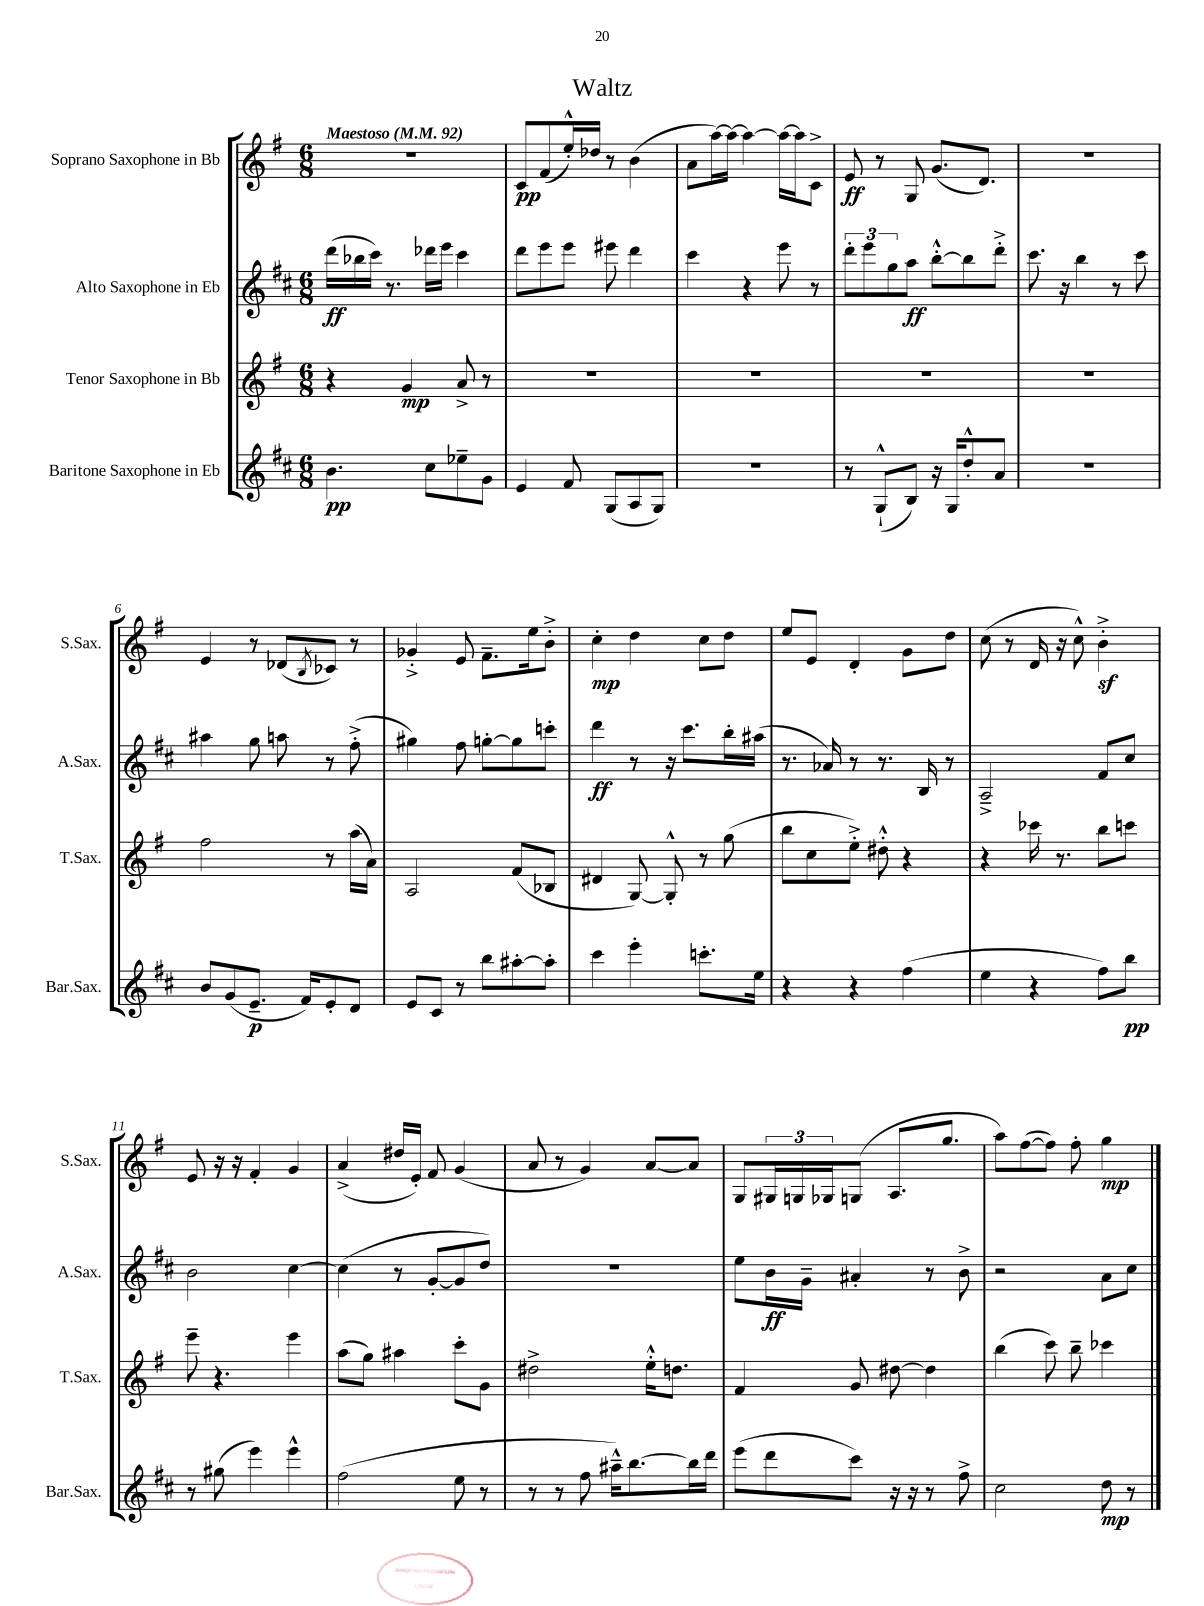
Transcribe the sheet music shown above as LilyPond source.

\header { title = "Waltz" }
<<
\new StaffGroup <<
\new Staff = "s0" \with { instrumentName = "Soprano Saxophone in Bb" shortInstrumentName = "S.Sax." } {
    \clef treble \key g \major \numericTimeSignature \time 6/8 \tempo "Maestoso" 4 = 92
    R2. |
    c'8\pp fis'8( e''16-.-^) des''16 r8 b'4( |
    a'8 a''16~) a''16~ a''4~ a''16~ a''16 c'8-> |
    e'8\ff r8 g8 g'8.( d'8.) |
    R2. |
    e'4 r8 des'8( \acciaccatura { b8 } ces'8) r8 |
    ges'4-.-> e'8 fis'8.-- e''16 b'8-.-> |
    c''4-.\mp d''4 c''8 d''8 |
    e''8 e'8 d'4-. g'8 d''8 |
    c''8( r8 d'16 r16 c''8-^) b'4-.->\sf |
    e'8 r16 r16 fis'4-. g'4 |
    a'4->( dis''16 e'16-.) fis'8 g'4( |
    a'8 r8 g'4) a'8~ a'8 |
    g8 \tuplet 3/2 { gis16 g16 ges16 } g8( a8. g''8. |
    a''8) fis''8~( fis''8) fis''8-. g''4\mp \bar "|." |
}
\new Staff = "s1" \with { instrumentName = "Alto Saxophone in Eb" shortInstrumentName = "A.Sax." } {
    \clef treble \key d \major \numericTimeSignature \time 6/8
    d'''16\ff( bes''16 cis'''16) r8. des'''16 e'''16 cis'''4 |
    d'''8 e'''8 e'''8 eis'''8 d'''4 |
    cis'''4 r4 e'''8 r8 |
    \tuplet 3/2 { d'''8-. e'''8 g''8 } a''8\ff b''8~-.-^ b''8 d'''8-.-> |
    cis'''8. r16 b''4 r8 cis'''8 |
    ais''4 g''8 a''8 r8 fis''8-.->( |
    gis''4) fis''8 g''8~-. g''8 c'''8-. |
    d'''4\ff r8 r16 cis'''8. b''16-. ais''16( |
    r8. aes'16) r8 r8. b16 r8 |
    a2---> fis'8 cis''8 |
    b'2 cis''4~ |
    cis''4( r8 g'8~-. g'8 d''8) |
    R2. |
    e''8 b'16\ff g'16-- ais'4-. r8 b'8-> |
    r2 a'8 cis''8 \bar "|." |
}
\new Staff = "s2" \with { instrumentName = "Tenor Saxophone in Bb" shortInstrumentName = "T.Sax." } {
    \clef treble \key g \major \numericTimeSignature \time 6/8
    r4 g'4\mp a'8-> r8 |
    R2. |
    R2. |
    R2. |
    R2. |
    fis''2 r8 a''16( a'16) |
    a2 fis'8( bes8 |
    dis'4 g8~) g8-.-^ r8 g''8( |
    b''8 c''8 e''8-.->) dis''8-.-^ r4 |
    r4 ces'''16 r8. b''8 c'''8 |
    e'''8-- r4. e'''4 |
    a''8( g''8) ais''4 c'''8-. g'8 |
    dis''2-> e''16-.-^ d''8. |
    fis'4 g'8 dis''8~ dis''4 |
    b''4( c'''8) b''8-- ces'''4 \bar "|." |
}
\new Staff = "s3" \with { instrumentName = "Baritone Saxophone in Eb" shortInstrumentName = "Bar.Sax." } {
    \clef treble \key d \major \numericTimeSignature \time 6/8
    b'4.\pp cis''8 ees''8-- g'8 |
    e'4 fis'8 g8( a8 g8) |
    R2. |
    r8 g8-!-^( b8) r16 g16 d''8-.-^ a'8 |
    R2. |
    b'8 g'8( e'8.--\p fis'16) e'8-. d'8 |
    e'8 cis'8 r8 b''8 ais''8~-. ais''8-. |
    cis'''4 e'''4-. c'''8.-. e''16 |
    r4 r4 fis''4( |
    e''4 r4 fis''8) b''8\pp |
    r8 gis''8( e'''4) e'''4-^ |
    fis''2( e''8 r8 |
    r8 r8 fis''8 ais''16---^) b''8.~ b''16 d'''16 |
    e'''8( d'''8 cis'''8) r16 r16 r8 fis''8-> |
    cis''2 d''8\mp r8 \bar "|." |
}
>>
>>
